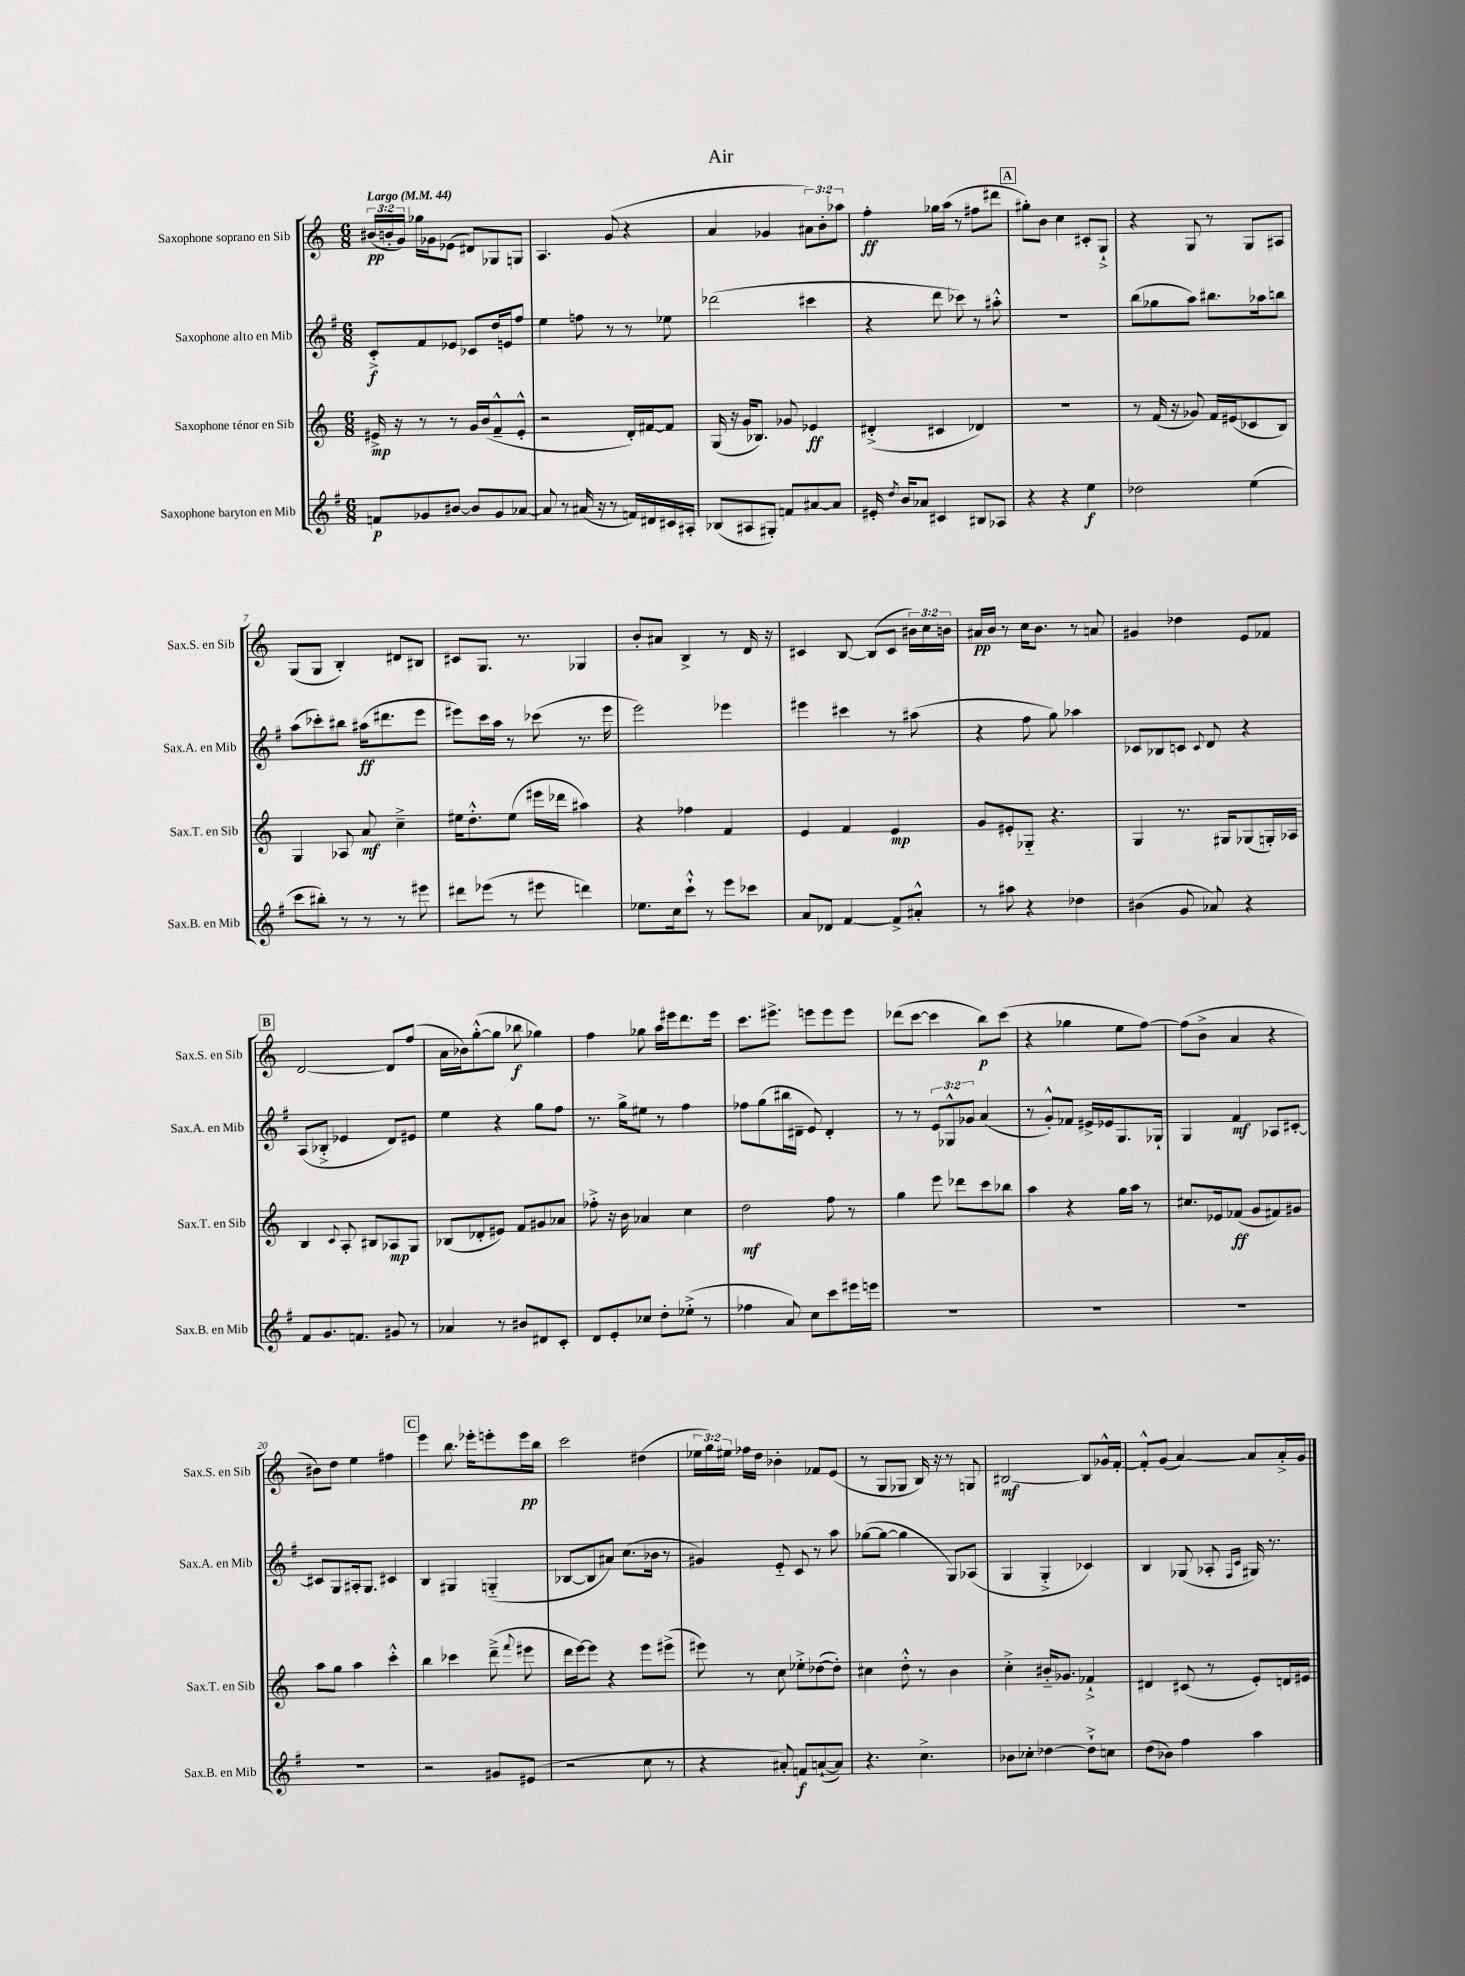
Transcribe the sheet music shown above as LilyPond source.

\header { title = "Air" }
<<
\new StaffGroup <<
\new Staff = "s0" \with { instrumentName = "Saxophone soprano en Sib" shortInstrumentName = "Sax.S. en Sib" } {
    \clef treble \key c \major \numericTimeSignature \time 6/8 \override Staff.TupletNumber.text = #tuplet-number::calc-fraction-text \tempo "Largo" 4 = 44
    \autoBeamOff \tuplet 3/2 { bis'16[\pp( b'16-. g'16]) } ges''16[ ges'16 ees'8]( dis'8[) ges8 g8] |
    a4. g'8( r4 |
    a'4 ges'4 \tuplet 3/2 { ais'8[) b'8-. aes''8] } |
    f''4-.\ff ges''16[ a''16]( r8 fis''8[ dis'''8] |
    \mark \markup { \box "A" } gis''8[-.) b'8] c''4 cis'8[-. g8]-!-> |
    r4 g8 r8 g8[ ais8] |
    g8[( g8] b4-.) dis'8[ bis8] |
    cis'8[ g8.] r8. ges4 |
    b'8[-. ais'8] b4-> r8 d'16 r16 |
    cis'4 b8~ b8[( cis'8] \tuplet 3/2 { bis'16[) c''16 b'16] } |
    ais'16[\pp b'16] r8 c''16[ b'8.] r8 a'8 |
    gis'4 des''4 e'8[ fes'8] |
    \mark \markup { \box "B" } d'2~ d'8[ f''8]( |
    a'16[ bes'16) g''8~-.-^( g''8] bes''8\f ges''4) |
    f''4 ges''8 a''16[ eis'''16 d'''8. eis'''16] |
    c'''8.[ eis'''8.]-> e'''8[ e'''8 e'''8] |
    des'''8[( c'''8]~ c'''4 b''8[\p) c'''8]( |
    r4 ges''4 e''8[ f''8]~) |
    f''8[( b'8]-> a'4 r4 |
    bis'8[) d''8] e''4 fis''4 |
    \mark \markup { \box "C" } e'''4 b''8. ees'''16[-. e'''8-. e'''16\pp b''16] |
    c'''2 dis''4( |
    \tuplet 3/2 { ees''16[ g''16) eis''16] } fes''16[ d''16] bes'4-. fes'8[ e'8]( |
    r8 g8[ ges8] b16) r16 r8 g8 |
    bis2~\mf bis8[ ges'16-^ f'16]~-. |
    f'8[-.-^ g'8]( a'4~) a'8[ a'16-.-> g'16] \bar "|." |
}
\new Staff = "s1" \with { instrumentName = "Saxophone alto en Mib" shortInstrumentName = "Sax.A. en Mib" } {
    \clef treble \key g \major \numericTimeSignature \time 6/8 \override Staff.TupletNumber.text = #tuplet-number::calc-fraction-text
    \autoBeamOff c'8[-.->\f fis'8 ees'8] ces'8[ d''16 e'16 fis''8] |
    e''4 f''8 r8 r8 ees''8 |
    des'''2( cis'''4 |
    r4 d'''8 ces'''8) r8 ais''8-.-^ |
    \mark \markup { \box "A" } R2. |
    b''8[( ges''8 a''8]) bis''8.[ aes''16 b''8] |
    a''8[( ces'''8-.) bis''8] ais''16[\ff( dis'''8. e'''8] |
    eis'''8[) c'''16 a''16] r8 ces'''8( r8. eis'''16 |
    e'''2) ees'''4 |
    eis'''4 cis'''4 r8 ais''8( |
    r4 fis''8 g''8) aes''4 |
    ces'8[ bes8 c'8] \appoggiatura { c'8 } d'8 r4 |
    \mark \markup { \box "B" } a8[( bes8]-.-> ees'4 d'8[) eis'8] |
    e''4 r4 g''8[ fis''8] |
    r8. g''16[-> eis''8] r8 fis''4 |
    fes''8[ g''8( bis''16 dis'16]-- e'8) dis'4-. |
    r8 r8 \tuplet 3/2 { e'8[ ges8-^ ges'8] } a'4( |
    r8 g'8[-.-^) fes'8] eis'16[-> ees'16 g8. ges16]-! |
    g4 fis'4\mf aes8[ cis'8]~-. |
    cis'8[ g8 ais16-. g8.] cis'4 |
    \mark \markup { \box "C" } b4 gis4 g4-_( |
    bes8[~ bes8 ais'8]) c''8.[( bes'16] r8 |
    gis'4) e'8-_ c'8 r8 a''8 |
    ges''8[~( ges''8]~ ges''4 g8[) aes8]( |
    g4 g4-.-> ces'4) |
    b4 ges8( aes8-. \grace { fis16[ c'16] } gis16) r8. \bar "|." |
}
\new Staff = "s2" \with { instrumentName = "Saxophone ténor en Sib" shortInstrumentName = "Sax.T. en Sib" } {
    \clef treble \key c \major \numericTimeSignature \time 6/8
    \autoBeamOff eis'16->\mp r16 r8 r8 g'16[ b'16( f'8---^ eis'8]-.-^ |
    r2 d'16[-.) fis'16~ fis'8] |
    g16( r16 g'16[ bes8.]) ges'8 ees'4\ff |
    dis'4-.->( cis'4 des'4) |
    \mark \markup { \box "A" } R2. |
    r8 f'16( r16 ges'8) f'16[ eis'16( ces'8 b8]) |
    g4 aes8 a'8\mf c''4---> |
    eis''16[ d''8.-.-^ eis''8]( eis'''16[ des'''16] ais''4) |
    r4 fes''4 f'4 |
    e'4 f'4 e'4\mp |
    g'8[ eis'8-. ges8]-_ r4. |
    g4 r8. gis16[ ges8( g16-.) aes16] |
    \mark \markup { \box "B" } b4 \appoggiatura { c'8 } a8-. bis8[ aes8\mp g8] |
    bes8[( des'8-. eis'8]) f'8[ gis'8 aes'8] |
    fes''8-.-> r16 b'16 aes'4 c''4 |
    d''2\mf f''8 r8 |
    g''4 e'''8 des'''8[ c'''8 bes''8] |
    a''4 r4 g''16[ a''16] r8 |
    cis''8.[ ees'16 fes'8]\ff( g'8[ fis'8) gis'8] |
    a''8[ g''8] a''4 c'''4-.-^ |
    \mark \markup { \box "C" } b''4 ces'''4 d'''8--->( \appoggiatura { f'''8 } eis'''8 |
    d'''16[ e'''16~) e'''8] r4 e'''8[ eis'''8]->( |
    eis'''8) r8 c''8 ees''8[-.-> des''8~( des''8]-.) |
    cis''4 d''8-.-^ r8 b'4 |
    c''4-.-> bis'16[-_ ges'8.] fes'4-!-> |
    dis'4 cis'8( r8 e'8[-.) d'16 eis'16] \bar "|." |
}
\new Staff = "s3" \with { instrumentName = "Saxophone baryton en Mib" shortInstrumentName = "Sax.B. en Mib" } {
    \clef treble \key g \major \numericTimeSignature \time 6/8
    \autoBeamOff f'8[\p ges'8 bis'8]~ bis'8[ ges'8 aes'8]~ |
    aes'8 r8 ais'16( r16 r8 f'16[) dis'16 cis'16 ais16]-. |
    bes8[( ais8 gis8]-.) f'8[ ais'8~ ais'8] |
    eis'16-. \acciaccatura { d''8 } b'16[ aes'8] cis'4 bis8[ aes8] |
    \mark \markup { \box "A" } r4 r4 e''4\f |
    des''2 e''4( |
    c'''8[ bis''8]-.) r8 r8 r8 eis'''8 |
    dis'''8[ ees'''8]( r8 eis'''8 d'''4) |
    ees''8.[ c''16 c'''8]-!-^ r8 e'''8[ ces'''8] |
    a'8[ des'8] fis'4~ fis'8[-> ais'8]-.-^ |
    r8 ais''8 r4 des''4 |
    bis'4( g'8 aes'8) r4 |
    \mark \markup { \box "B" } fis'8[ g'8. f'8.] gis'8 r8 |
    aes'4 r8 bis'8[ dis'8 c'8]-. |
    d'8[ e'8-. ces''8] d''8[-. ees''8]-.->( r8 |
    fes''4 a'8) c''8[ c'''8 eis'''16 e'''16] |
    R2. |
    R2. |
    R2. |
    R2. |
    \mark \markup { \box "C" } r2 gis'8[ eis'8]( |
    r2 c''8 r8 |
    r4 ais'8-.) f'8[\f a'8~-!( a'8]) |
    r4. c''4.-> |
    bes'8[ ces''8]-. des''4~ des''8[-!-> c''8] |
    d''8[( bes'8]) fis''4 a''4 \bar "|." |
}
>>
>>
